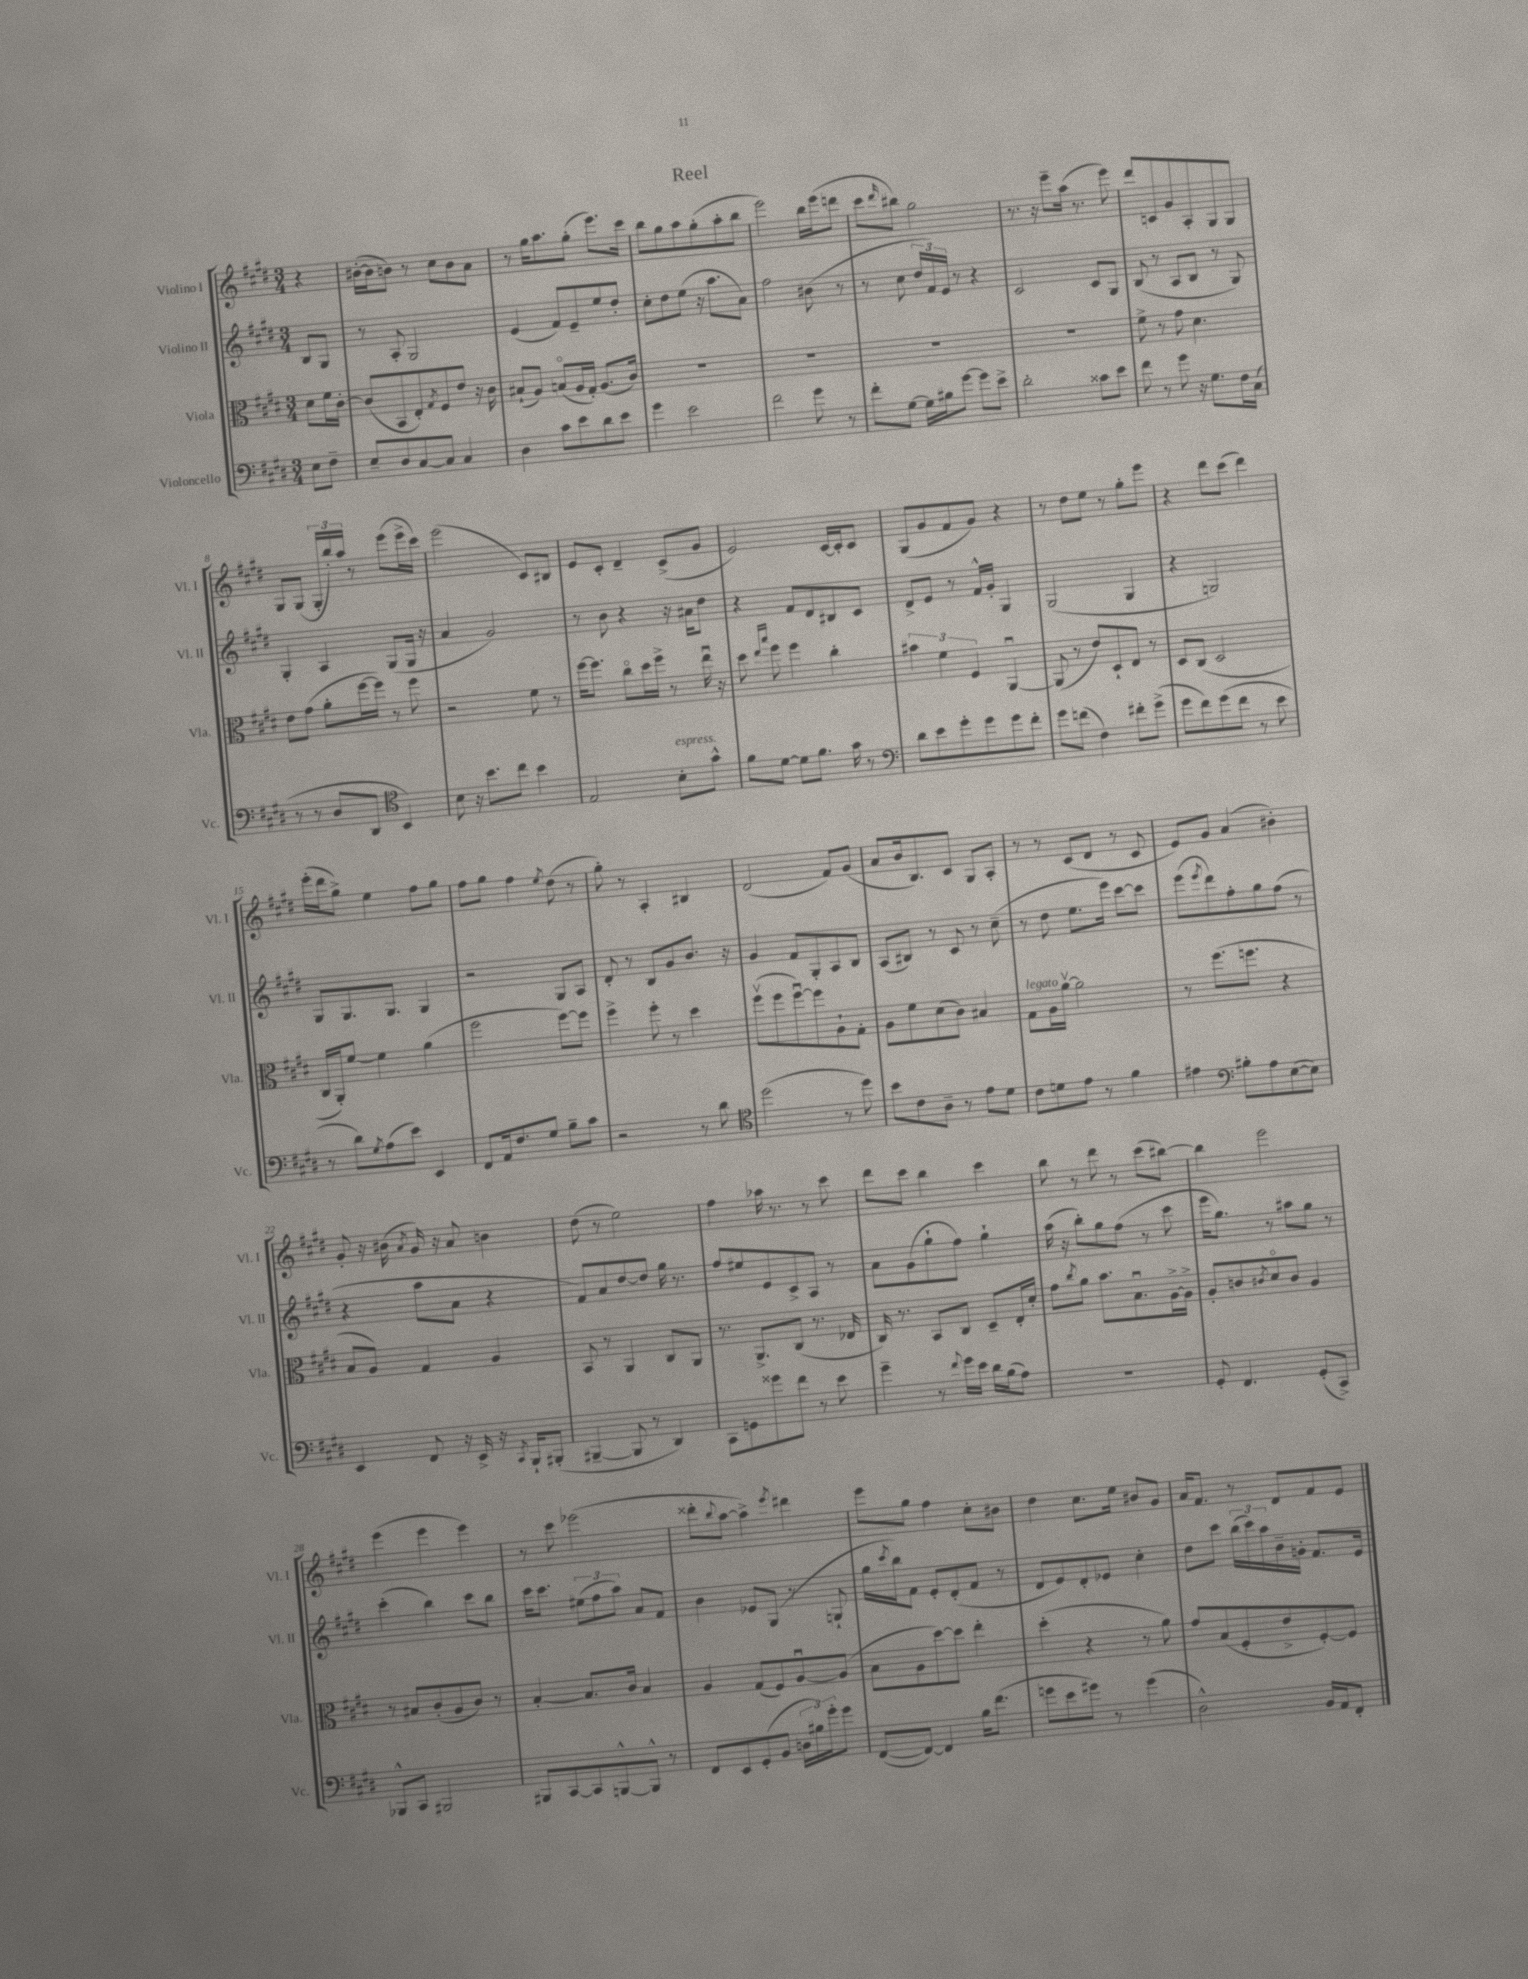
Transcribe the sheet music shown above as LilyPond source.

\header { title = "Reel" }
<<
\new StaffGroup <<
\new Staff = "s0" \with { instrumentName = "Violino I" shortInstrumentName = "Vl. I" } {
    \clef treble \key e \major \numericTimeSignature \time 3/4 \partial 4
    r4 |
    bis'16~-.( bis'16 b'8) r8 cis''8 b'8 a'8 |
    r8 gis''16 a''8. gis''8-.( e'''8.) cis'''16 |
    b''8 gis''8 a''8 gis''8-.( a''8-. b''8 |
    e'''2) b''16 e'''16( d'''8 |
    cis'''8 \grace { dis'''16 } bis''8) gis''2 |
    r8. r16 e'''8-- a''16( r8. e'''8) |
    dis'''8 c'8 gis'8 a8-. gis8 gis8 |
    gis8 gis8( \tuplet 3/2 { gis16-. b''16-.) a''16 } r8 e'''8( e'''16-> cis'''16) |
    e'''2( cis'8) bis8 |
    e'8 cis'8-. dis'4-- cis'8->( gis'8 |
    e'2) cis'16~ cis'16-. cis'8 |
    gis8( gis'8 fis'8 gis'8) r4 |
    r8 dis''8 e''8 r8 gis''8-. e'''8 |
    r4 dis'''8 cis'''8( dis'''4) |
    e'''16-.( dis'''16 gis''8->) e''4 fis''8 gis''8 |
    fis''8 gis''8 fis''4 \acciaccatura { e''8 } dis''8( r8 |
    gis''8-.) r8 a4-. bis4 |
    dis'2( fis'8) gis'8( |
    a'8 b'16 b8.) cis'8 gis8 a8-. |
    r8 r8 cis'8( dis'8 r8 cis'8 |
    e'8) gis'8 a'4( bis'4-.) |
    gis'8-. r16 bis'16( \acciaccatura { a'8 } gis'16) r16 a'8 b'4 |
    dis''8( r8 e''2) |
    fis''4 aes''16 r8. r8 cis'''8 |
    dis'''8 cis'''8 b''4 cis'''4 |
    b''8 r8 dis'''8 r8 cis'''8( bis''8~) |
    bis''4 e'''2 |
    e'''4( e'''4 e'''4) |
    r8 cis'''8 ees'''2( |
    disis'''8-. \appoggiatura { b''8 } a''8~ a''4->) \acciaccatura { e'''8 } dis'''4 |
    e'''8 gis''8 fis''4 cis''8-. bis'8 |
    dis''4 cis''8. e''16 bis'8 gis'8 |
    a'16 fis'8. r8 dis'8 fis'8 e'8 \bar "|." |
}
\new Staff = "s1" \with { instrumentName = "Violino II" shortInstrumentName = "Vl. II" } {
    \clef treble \key e \major \numericTimeSignature \time 3/4 \partial 4
    b8 gis8 |
    r8 a8-. gis2 |
    e'4( fis'8) e'8-- e''8 dis''8-. |
    cis''8-. dis''8 e''8( r16 a''8. a'8) |
    fis''2 bis'8( r8 |
    r8 cis''8 \tuplet 3/2 { dis''16 fis'16) e'16 } r8 r4 |
    cis'2 cis'8 gis8 |
    b8( r8 a8 b8 r8 gis8) |
    gis4-. a4 gis8( gis16 r16 |
    a'4 gis'2) |
    r8 b'8 r4 r16 ais'16 dis''8 |
    r4 fis'8 dis'8 bis8 cis'8 |
    dis'8-> e'8 r8 fis'16-^ gis'16-. gis4 |
    gis2( gis4 |
    r4 g2) |
    gis8 gis8. gis8. gis4 |
    r2 gis8 a8 |
    dis'8-. r8 b8 gis'8 b'8. r16 |
    gis'4 fis'8 gis8-. a8 b8 |
    a8( bis8) r8 cis'8 r8 cis''8--( |
    r8 dis''8 e''8. e'''16) cis'''8~ cis'''8 |
    e'''8( \acciaccatura { e'''8 } dis'''8) fis''8-. gis''8 fis''8( r8 |
    r4 a''8 a'8 r4 |
    fis'8) a'8 dis''8~ dis''8 gis''16 r8. |
    fis''8 eis''8 e'8 cis'8-> a8 r8 |
    a'8 gis'8( gis''8-! fis''8) gis''4-! |
    a''16( r16 b''8-.) gis''8 fis''8( r8 cis'''8 |
    e'''16 gis''8.) r8 ais''8 gis''8 r8 |
    cis'''4-.( b''4) cis'''8 b''8 |
    cis'''16 cis'''8. \tuplet 3/2 { eis''8( fis''8 a''8) } a'8 fis'8 |
    b'4 ees'8 gis8( r8 g8-! |
    gis''16 \acciaccatura { cis'''8 } b''16) fis'8 e'8-. dis'8-.( fis'8 r8 |
    dis'8 e'8) dis'8-. ees'8 cis''4-. |
    dis''8 cis'''8 \tuplet 3/2 { b''16( cis'''16) a''16 } b'16-- g'16-. fis'8. e'16 \bar "|." |
}
\new Staff = "s2" \with { instrumentName = "Viola" shortInstrumentName = "Vla." } {
    \clef alto \key e \major \numericTimeSignature \time 3/4 \partial 4
    dis'8 fis'16 cis'16~-. |
    cis'8( b,8 e8-.) \acciaccatura { gis8 } fis8 e'8 r16 cis'16 |
    bis8-!( a8) b8\flageolet( a16 gis16-.) a8.( cis'16) |
    R2. |
    R2. |
    R2. |
    R2. |
    fis'8-> r8 gis'8 dis'4. |
    e'8 gis'8( a'8-. fis''16~ fis''16) r8 fis''8 |
    r2 fis'8 r8 |
    fis''16~ fis''8. cis''8\flageolet dis''16 fis''16-> r8 e''16\downbow r16 |
    dis''8 \grace { e''16 b''16 } fis''8 fis''4 cis''4-. |
    \tuplet 3/2 { bis'4 fis'4 fis4 } a,4~\downbow |
    a,8( r8 e'8) dis8-! e8 r8 |
    dis8 cis8( dis2 |
    cis16 a,16-.) fis'8~ fis'4 a'4( |
    fis''2 fis''8~) fis''8 |
    fis''4-> fis''8-. r8 dis''4 |
    fis''8\upbow( fis''8 fis''8~\downbow) fis''8 a8-! gis8-. |
    a8 fis'8 dis'8( cis'8) bis4 |
    gis8^\markup { \italic "legato" } a16 a'16~\upbow a'2 |
    r8 fis''8.( f''8. r4 |
    b8 a8) gis4 a4 |
    b,8 r8 a,4 cis8 a,8 |
    r8. a,8.-> cis8( r8. ees16 |
    cis16) r8. b,8 cis8 dis8-- e16-. dis'16-. |
    gis'8 \acciaccatura { cis''8 } a'8 b'8. b8.\downbow a16~-> a16-> |
    a8-. c'8 \acciaccatura { cis'8 } dis'8\flageolet cis'8 a4 |
    r8 bis8 cis'8-.( a8 cis'8) r8 |
    b4~-. b8. cis'16 b4 |
    a4 gis8( fis8) a8~\downbow a8( |
    b8 a8 dis''8~) dis''8 e''4-. |
    dis''4-.( r4 r8 a'8) |
    gis'8 b8( fis8-. e'8-> fis8~-.) fis8 \bar "|." |
}
\new Staff = "s3" \with { instrumentName = "Violoncello" shortInstrumentName = "Vc." } {
    \clef bass \key e \major \numericTimeSignature \time 3/4 \partial 4
    e8 fis8-- |
    e8-- dis8 cis8~ cis8 cis4 |
    dis4 cis'8 e'8 dis'8 e'8 |
    gis'4 e'2 |
    fis'2 gis'8 r8 |
    fis'8-. gis8~ gis16 bis16 gis'8~ gis'8 e'8-> |
    dis'2-. cisis'8 e'8 |
    fis'8 r8 gis'8 r16 gis8. fis16 cis16( |
    r8 r8 dis8 dis,8 \clef tenor b,4) |
    b8 r16 b'8. cis''8 b'4 |
    e2 b8-.^\markup { \italic "espress." } gis'8-^ |
    fis'8 dis'8~ dis'8 fis'8. gis'16 r8 |
    \clef bass dis'8 e'8 gis'8-. gis'8 gis'8 fis'8-. |
    gis'8 f'8( fis4) fis'8-. gis'8->( |
    gis'8 fis'8) gis'8( fis'8 r8 e'8 |
    r8 dis'8) \acciaccatura { gis8 } a8( e'8) e,4 |
    fis,8 a,16 fis8. gis8 b8-- cis'8 |
    r2 r8 dis'8 |
    \clef tenor dis''2( r8 dis''8) |
    b'8 cis'8 a8-- r8 e'8 dis'8 |
    cis'8 d'8 e'8 r8 fis'4 |
    eis'4 \clef bass bis8-. a8 e8~( e8) |
    e,4 fis,8 r16 e,16-> r16 \acciaccatura { cis,8 } b,,16-! bis,,8-.( |
    bis,,4~-- bis,,8 r8 dis,4) |
    cis,8 g,8 gisis'8 fis'8 r8 e'8 |
    gis'4-- r8 \appoggiatura { fis'8 } gis'16 e'16 dis'16 b16( a8) |
    R2. |
    gis,8-. fis,4. gis,8-.( cis,8->) |
    bes,,8-^ cis,8 bis,,2 |
    bis,,8 cis,8~ cis,8 b,,8~-^ b,,8-^ r8 |
    fis,8 e,8 gis,8-.( b,8 \tuplet 3/2 { d16 bis16) gis'16-. } gis'8 |
    fis,8~( fis,8~) fis,4 b16 fis'8.( |
    g'8 e'8 gis'8) r8 gis'4( |
    dis2-^) b,16 a,16 fis,8-. \bar "|." |
}
>>
>>
